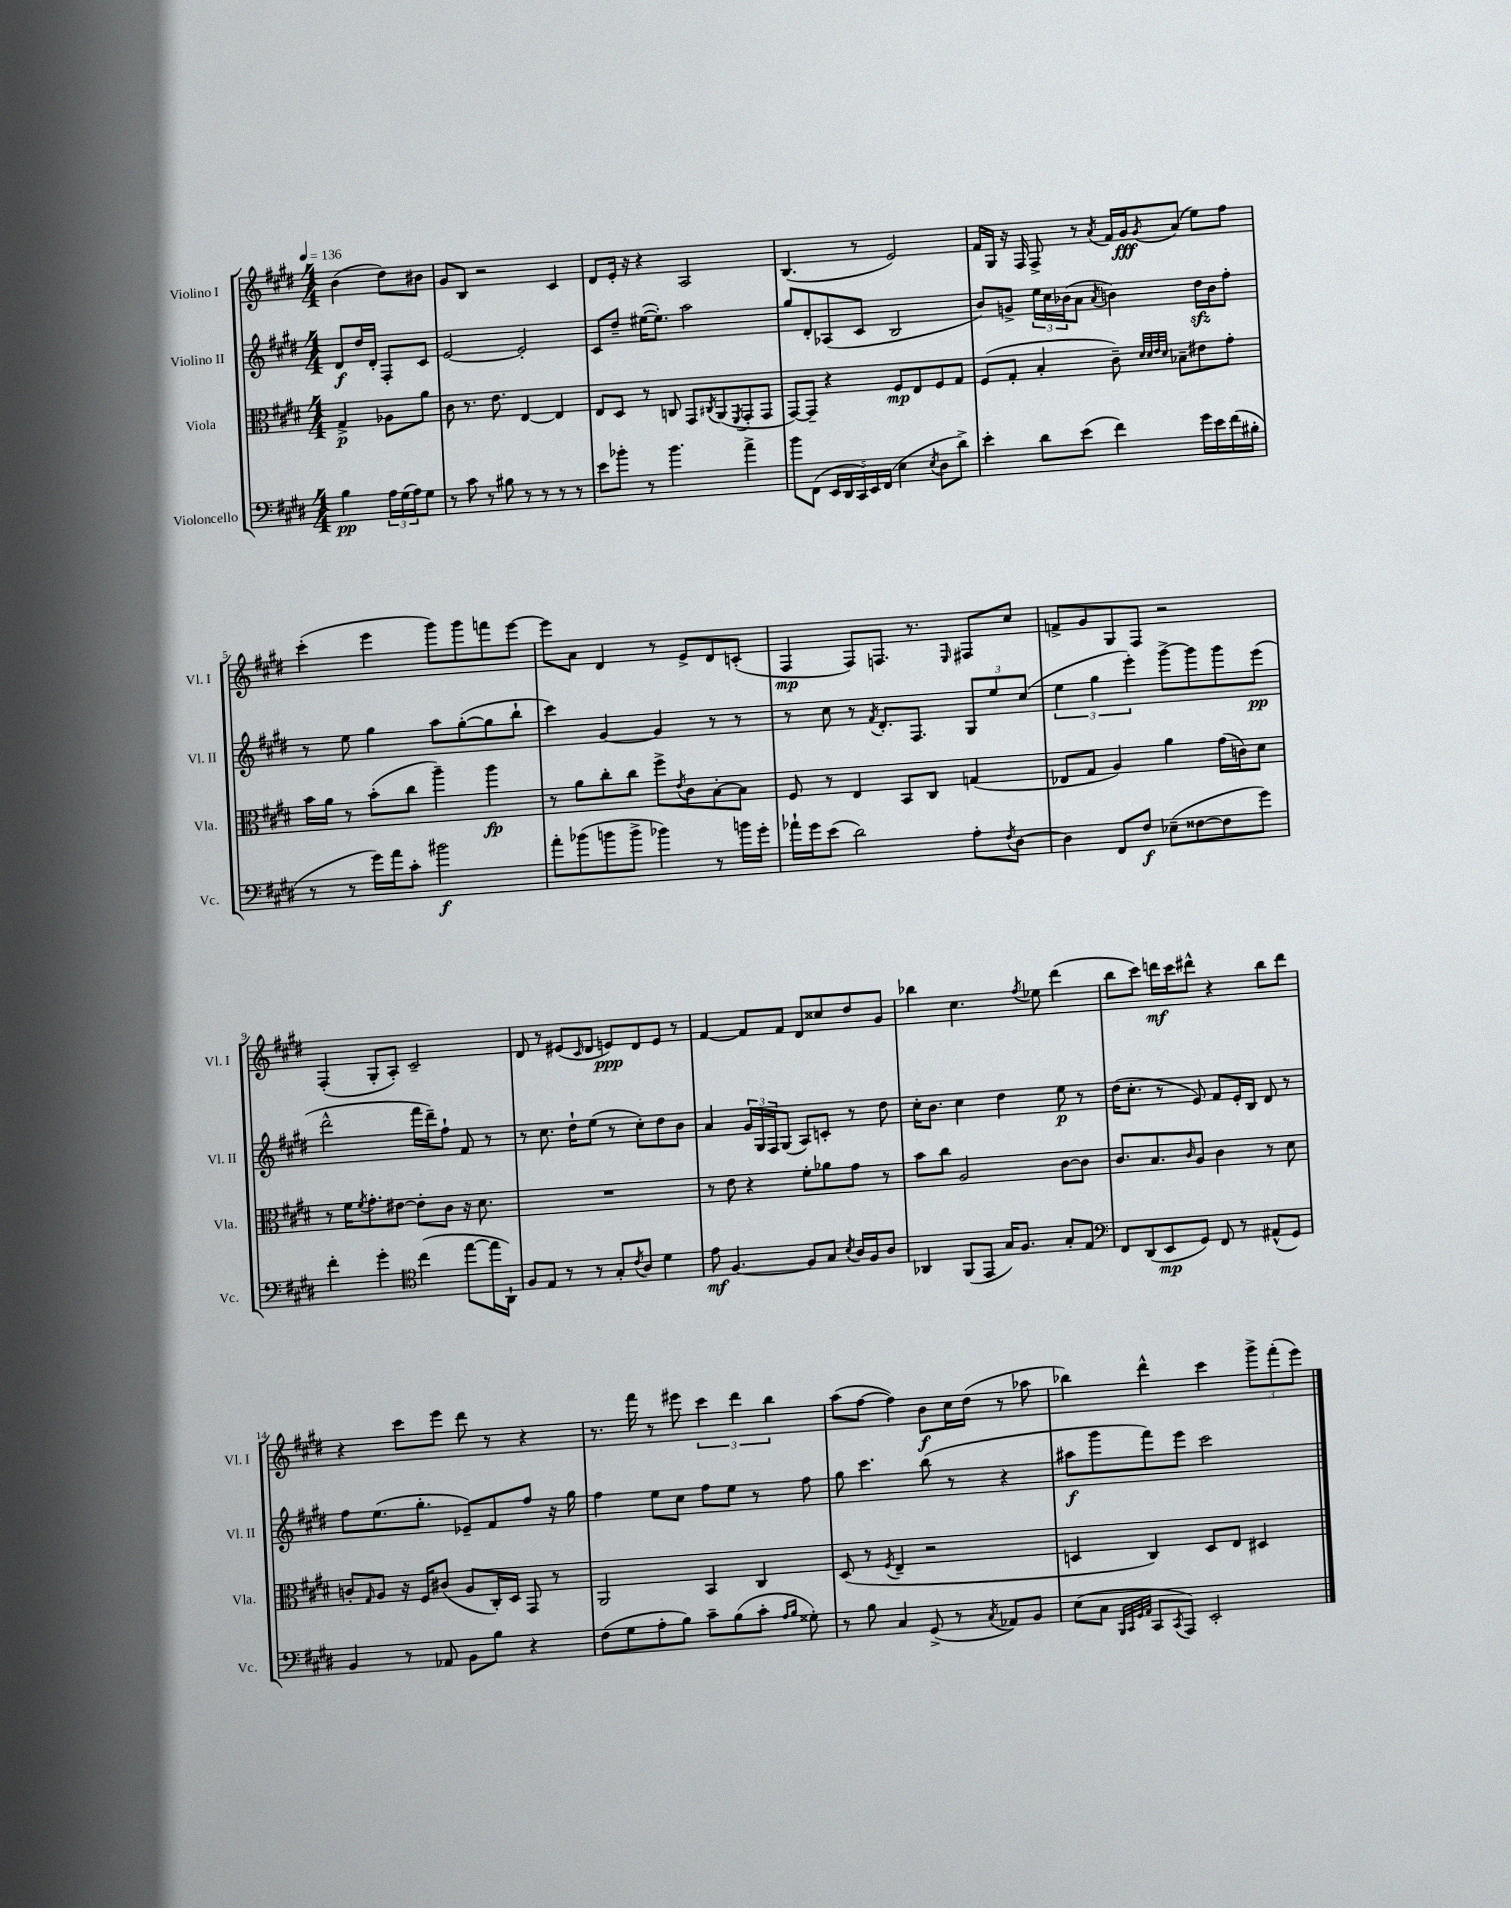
<<
\new StaffGroup <<
\new Staff = "s0" \with { instrumentName = "Violino I" shortInstrumentName = "Vl. I" } {
    \clef treble \key e \major \numericTimeSignature \time 4/4 \partial 2 \tempo 4 = 136
    b'4( dis''8) bis'8 |
    gis'8 b8 r2 cis'4 |
    dis'8 e'16-. r16 r4 a2 |
    b4.( r8 e'2) |
    fis'16 gis16 r16 fis16 fis8-> r8 \acciaccatura { a'8 } fis'16 gis'16\fff \acciaccatura { gis'8 } a'8( e''8) fis''8 |
    cis'''4-.( e'''4 gis'''8) gis'''8 f'''8 e'''8~ |
    e'''8 a'8 dis'4 r8 e'8-> dis'8 c'8-.( |
    fis4\mp fis8) f8. r8. \grace { e16 } fis8 cis''8 |
    f'8-> gis'8 gis8 fis8 r2 |
    fis4-.( gis8-. a8-.) cis'2-- |
    dis'8 r8 eis'8( \grace { cis'16 } dis'8 e'8\ppp) dis'8 e'8 r8 |
    fis'4~ fis'8 fis'8 dis'8 cisis''8 dis''8 gis'8 |
    bes''4 cis''4. \acciaccatura { fis''8 } ees''8 dis'''4( |
    b''8 cis'''8) d'''16\mf cis'''16 dis'''8-^ r4 b''8 dis'''8 |
    r4 cis'''8 e'''8 dis'''8 r8 r4 |
    r8. fis'''16 r8 eis'''8 \tuplet 3/2 { cis'''4 dis'''4 b''4 } |
    a''8( fis''8~ fis''4) b'8\f cis''16 dis''16( r8 aes''8 |
    bes''4) dis'''4-^ cis'''4 \tuplet 3/2 { gis'''8-> fis'''8-.( e'''8) } \bar "|." |
}
\new Staff = "s1" \with { instrumentName = "Violino II" shortInstrumentName = "Vl. II" } {
    \clef treble \key e \major \numericTimeSignature \time 4/4 \partial 2
    dis'8\f dis''16 dis'16-. fis8-. cis'8 |
    e'2~ e'2-. |
    cis'8 dis''8-- eis''16~( eis''8.-.) a''2 |
    gis''8 dis'8-. aes8( cis'8 b2 |
    b'8) g'8-> \tuplet 3/2 { e''16 cis''16 bes'16( } a'8 \acciaccatura { a'8 } b'4) dis''16\sfz b'16 fis''8-. |
    r8 e''8 gis''4 a''8 gis''8~-.( gis''8 b''8-! |
    cis'''4) gis'4~ gis'4 r8 r8 |
    r8 cis''8 r8 \acciaccatura { fis'8 } dis'8.-. fis8. \tuplet 3/2 { gis8 e''8 cis''8( } |
    \tuplet 3/2 { e''4 gis''4 e'''4-.) } gis'''8~-> gis'''8 gis'''8 e'''8\pp( |
    dis'''2-^ fis'''16 dis'''16--) fis''8-! fis'8 r8 |
    r8 cis''8. dis''16-! e''8( r8 cis''8-.) dis''8 b'8 |
    a'4 \tuplet 3/2 { gis'16 gis16 fis16 } gis8( a8) c'8-. r8 dis''8 |
    cis''16-. b'8. cis''4 dis''4 e''8\p r8 |
    dis''16( cis''8.-. r8 e'8) fis'8 e'16-. b16 dis'8 r8 |
    fis''8 e''8.( gis''8.-. ees'8--) fis'8 fis''8 r16 gis''16 |
    fis''4 e''8 cis''8 fis''8 e''8 r8 fis''8 |
    gis''8 cis'''4. b''8( r8 r4 |
    ais''8\f gis'''8 fis'''8) e'''8 cis'''2 \bar "|." |
}
\new Staff = "s2" \with { instrumentName = "Viola" shortInstrumentName = "Vla." } {
    \clef alto \key e \major \numericTimeSignature \time 4/4 \partial 2
    gis4->\p aes8 a'8 |
    cis'8 r8. e'8. e4~ e4 |
    e8 dis8 r8 c8 gis,8 \acciaccatura { cis8 } a,8( \acciaccatura { fis,8 } gis,8-. gis,8 |
    gis,8~) gis,8-- r4 fis8\mp e8 fis8 gis8 |
    fis8( gis8-. b4-. cis'8--) \grace { dis'32 dis'32 e'32 dis'32 } bes8-- eis'8 gis'8-. |
    b'16 a'16 r8 b'8-.( cis''8 a''4--) a''4\fp |
    r8 a'8 cis''8-. cis''8 fis''8-> \acciaccatura { e'8 } cis'8 b8~-. b8 |
    fis8 r8 e4 b,8 cis8 g4( |
    ees8 gis8 a4) a'4 gis'16( c'16) dis'8 |
    r8 fis'16 \acciaccatura { fis'8 } gis'8.-. eis'8~ eis'8-. cis'8 r16 dis'8. |
    R1 |
    r8 e'8 r4 fis'8-. aes'8 gis'8 r8 |
    b'8 cis''8 a2 cis'8~ cis'8 |
    cis'8. b8. \grace { cis'16 } a8 cis'4 r8 dis'8 |
    c'8-. \grace { gis16 } a8 r16 fis16 cis'8( a8 cis16-.) dis16 gis,8 r8 |
    a,2 b,4 cis4 |
    dis8( r8 \acciaccatura { fis8 } e4-- r2 |
    d4 cis4) d8 e8 dis4 \bar "|." |
}
\new Staff = "s3" \with { instrumentName = "Violoncello" shortInstrumentName = "Vc." } {
    \clef bass \key e \major \numericTimeSignature \time 4/4 \partial 2
    b4\pp \tuplet 3/2 { a16 gis16( a16) } gis8 |
    r8 cis'8 r8 bis8 r8 r8 r8 r8 |
    e'8 bes'8-. r8 bes'4. a'4-> |
    b'8 fis,8( \tuplet 5/4 { e,16 dis,16 cis,16) e,16 fis,16( } e4 \acciaccatura { e8 } dis8 dis'8->) |
    e'4-. dis'8 e'8( fis'4) gis'16 e'16 fis'16( bis16-. |
    r8 r8 gis'16) a'16 cis'8-. bis'2\f |
    a'8-. bes'8( b'8 b'8-> bes'4) r8 b'16 gis'16-. |
    aes'16-! gis'16 e'8( dis'2) a8-. \acciaccatura { fis8 } dis8~ |
    dis4 fis,8 fis8\f ees8--( fisis8~ fisis8 gis'8) |
    fis'4-. gis'4-. \clef tenor cis''4( e''8~ e''16 a,16-!) |
    fis8 e8 r8 r8 gis8-. \acciaccatura { cis'8 } a8 dis'4 |
    e'8\mf fis4.~ fis8 gis8 \acciaccatura { b8 } a16 fis16 a8 |
    aes,4 fis,8( e,8 gis16) fis8. gis8-. e8 |
    \clef bass fis,8 dis,8( e,8\mp gis,8) fis,8 r8 ais,8-^( gis,8) |
    b,4 r8 aes,8 b,8 b8 r4 |
    fis8( gis8 a8-. b8) cis'8-- b8( cis'8-. \grace { a16 b16 } gisis8-.) |
    r8 b8 cis4 gis,8->( r8 \acciaccatura { cis8 } aes,8) b,8 |
    e8( cis8 \grace { b,,32 cis,32 gis,32 a,32 } cis,8 \acciaccatura { cis,8 } a,,8) e,2-. \bar "|." |
}
>>
>>
